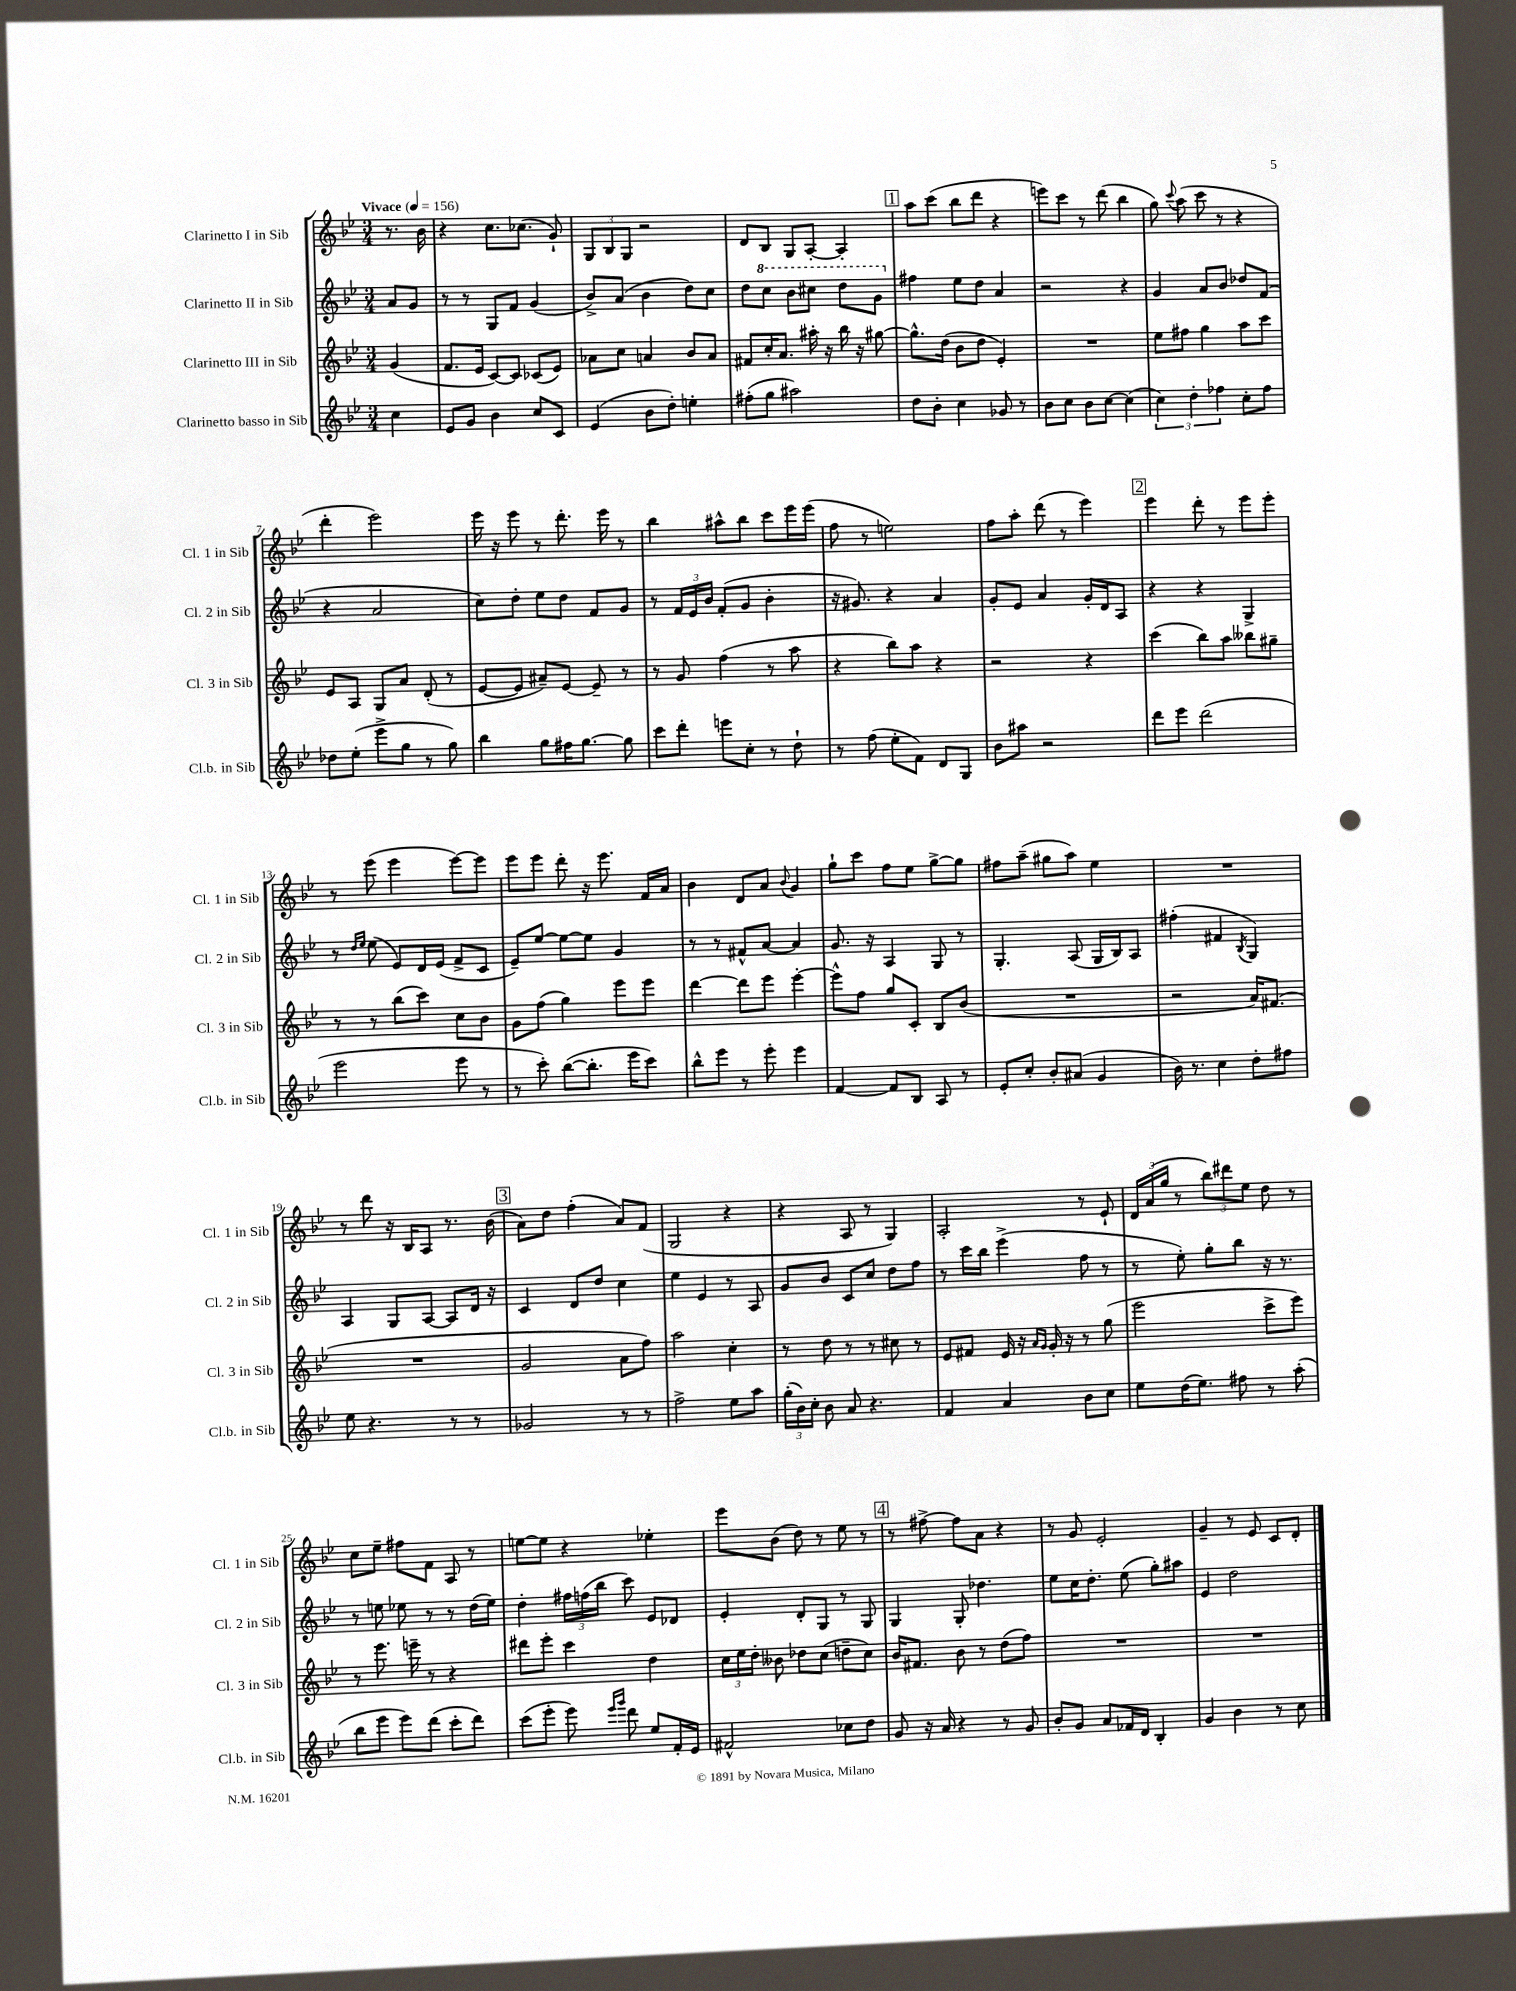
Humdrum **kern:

**kern	**kern	**kern	**kern
*part4	*part3	*part2	*part1
*staff4	*staff3	*staff2	*staff1
*I"Clarinetto basso in Sib	*I"Clarinetto III in Sib	*I"Clarinetto II in Sib	*I"Clarinetto I in Sib
*I'Cl.b. in Sib	*I'Cl. 3 in Sib	*I'Cl. 2 in Sib	*I'Cl. 1 in Sib
*clefG2	*clefG2	*clefG2	*clefG2
*k[b-e-]	*k[b-e-]	*k[b-e-]	*k[b-e-]
*M3/4	*M3/4	*M3/4	*M3/4
*MM156	*MM156	*MM156	*MM156
=	=	=	=
!	!	!	!LO:TX:a:B:t=Vivace
4cc\	(4g/	8a/L	8.r
.	.	8g/J	.
.	.	.	16b-\
=1	=1	=1	=1
8e-/L	8.f/L	8r	4r
8g/J	.	8r	.
.	16e-/Jk	.	.
4b-\	[8c/L)	8G/L	8.cc\L
.	8c/J]	8f/J	.
.	.	.	(8.cc-X\J
8cc/L	(8c-X/L	(4g/	.
8c/J	8e-/J)	.	8g`/)
=2	=2	=2	=2
(4e-/	8a-X\L	8b-^/L)	12G/L
.	.	.	12B-/
.	8cc\J	(8a/J	.
.	.	.	12G/J
8b-\L	4an/	4b-\	2r
8dd'\J)	.	.	.
4een'\	8b-/L	8dd\L)	.
.	8a/J	8cc\J	.
=3	=3	=3	=3
(8ff#X'\L	8f#X/L	8dd\L	8d/L
*	*	*8va	*
8gg\J	16cc'/K	8ccc\J	8B-/J
.	8.a/J	.	.
2aa#X\)	.	8bb-\L	8G/L
.	16aa#X'\	8ccc#X\J	[8A'/J
.	16r	.	.
.	16bb-\	8ddd\L	4A'/]
.	16r	.	.
.	[8gg#X\	8gg\J	.
!!LO:REH:place=s1:t=1
=4	=4	=4	=4
*	*	*X8va	*
8dd\L	8.gg#^^\L]	4ff#X\	8aa\L
8b-'\J	.	.	(8ccc\J
.	(16dd\Jk	.	.
4cc\	8b-\L	8ee-\L	8bb-\L
.	8dd\J	8dd\J	8ddd\J
8g-X/	4e-'/)	4a/	4r
8r	.	.	.
=5	=5	=5	=5
8b-\L	2.r	2r	8eeen\L)
8cc\J	.	.	8ccc\J
8b-\L	.	.	8r
[8cc\J	.	.	(8ddd\
(4cc\]	.	4r	4bb-\
=6	=6	=6	=6
6cc\)	8ee-\L	4g/	8gg\)
.	.	.	8qqccc/
.	8ff#X\J	.	(8aa\
6dd'\	.	.	.
.	4gg\	8a/L	8ccc\
6ff-X\	.	.	.
.	.	8b-/J	8r
8cc'\L	8aa\L	8dd-X/L	4r
8ff-\J	8ccc\J	(8f/J	.
!!LO:LB:g=z
=7	=7	=7	=7
8dd-X\L	8e-/L	4r	4ddd'\
(8ee-'\J	8A/J	.	.
8eee-^\L	8G/L	2a/	2eee-\)
8gg\J	8a/J	.	.
8r	(8d'/	.	.
8gg\)	8r	.	.
=8	=8	=8	=8
4bb-\	[8e-/L	8cc\L)	16eee-\
.	.	.	16r
.	8e-/J]	8dd'\J	8eee-\
8gg\L	8a#X~/L)	8ee-\L	8r
16ff#X\K	[8e-/J	8dd\J	8.ddd'\
[8.gg\J	.	.	.
.	8e-~/]	8f/L	.
.	.	.	16eee-\
8gg\]	8r	8g/J	8r
=9	=9	=9	=9
8ccc\L	8r	8r	4bb-\
8ddd'\J	8g/	24f/LL	.
.	.	24e-/	.
.	.	24b-/JJ	.
8eeen\L	(4ff\	(8f'/L	8aa#X^^\L
8cc'\J	.	8g/J	8bb-\J
8r	8r	4b-'\	8ccc\L
8dd`\	8aa\	.	16eee-\L
.	.	.	(16eee-\JJ
=10	=10	=10	=10
8r	4r	16r	8ff\
.	.	8.g#X/)	.
(8ff\	.	.	8r
8ee-'\L	8bb-\L)	4r	2een\)
8f\J)	8aa\J	.	.
8d/L	4r	4a/	.
8G/J	.	.	.
=11	=11	=11	=11
8b-\L	2r	8g'/L	8ff\L
8aa#X\J	.	8e-/J	8aa'\J
2r	.	4a/	(8ddd\
.	.	.	8r
.	4r	16g'/LL	4eee-\)
.	.	16d/J	.
.	.	8A/J	.
!!LO:REH:place=s1:t=2
=12	=12	=12	=12
8ddd\L	(4ccc\	4r	4eee-\
8eee-\J	.	.	.
(2ddd\	8bb-\L)	4r	8ddd'\
.	8aa\J	.	8r
.	8bb--X\L	4G^/	8eee-\L
.	8gg#X~\J	.	8eee-'\J
!!LO:LB:g=z
=13	=13	=13	=13
2eee-\	8r	8r	8r
.	.	16qqdd/LL	.
.	.	16qqee-/JJ	.
.	8r	(8ee-\	(8eee-\
.	(8bb-\L	8e-/L)	4eee-\
.	8ccc\J)	16d/L	.
.	.	(16e-/JJ	.
8eee-\	8cc\L	8f^/L	[8eee-\L)
8r	8b-\J	8c/J	8eee-\J]
=14	=14	=14	=14
8r	8g\L	8e-~/L)	8eee-\L
8ccc'\)	(8ff\J	[8ee-/J	8eee-\J
([8bb-\L	4gg\)	8ee-\L_	8ddd'\
8.bb-'\J]	.	8ee-\J]	16r
.	.	.	8.eee-\
.	8eee-\L	4g/	.
16eee-\KL	.	.	.
8ccc\J)	8eee-\J	.	16f/LL
.	.	.	16a/JJ
=15	=15	=15	=15
8bb-^^\L	[4ddd\	8r	4b-\
8eee-\J	.	8r	.
8r	8ddd\L]	8f#X^^/L	8d/L
8eee-'\	8eee-\J	[8a/J	8a/J
.	.	.	8qqb-/
4eee-\	[4eee-'\	4a/]	4g/
=16	=16	=16	=16
[4f/	8eee-^^\L]	8.g/	8gg`\L
.	8ff\J	.	8ccc\J
.	.	16r	.
8f/L]	8gg/L	4A/	8ff\L
8B-/J	8c'/J	.	8ee-\J
8A/	8B-/L	8G/	[8gg^\L
8r	(8b-/J	8r	8gg\J]
=17	=17	=17	=17
8e-'/L	2.r	4.G'/	8ff#X\L
8cc'/J	.	.	(8aa~\J
8b-'/L	.	.	8gg#X\L
(8a#X/J	.	(8A/	8aa\J)
4g/	.	16G/LL	4ee-\
.	.	16B-/J)	.
.	.	8A/J	.
=18	=18	=18	=18
16b-\)	2r	(4ff#X'\	2.r
8.r	.	.	.
4cc\	.	4f#X/	.
.	.	8qB-/	.
8dd'\L	16a/KL)	4G/)	.
.	(8.f#X/J	.	.
8ff#X\J	.	.	.
!!LO:LB:g=z
=19	=19	=19	=19
8ee-\	2.r	4A/	8r
4.r	.	.	8ddd\
.	.	8G/L	16r
.	.	.	16B-/KL
.	.	[8A/J	8A/J
8r	.	8A/L]	8.r
8r	.	16d/Jk	.
.	.	16r	(16b-\
!!LO:REH:place=s1:t=3
=20	=20	=20	=20
2g-X/	2g/	4c/	8a\L)
.	.	.	8dd\J
.	.	8d/L	(4ff'\
.	.	8dd/J	.
8r	8a\L	4cc\	8a/L)
8r	8ff\J)	.	(8f/J
=21	=21	=21	=21
2ff^\	2aa\	4ee-\	2G/
.	.	4e-/	.
8ee-\L	4cc'\	8r	4r
8aa\J	.	8A/	.
=22	=22	=22	=22
(24gg'\LL	8r	8g/L	4r
24b-\)	.	.	.
24cc'\JJ	.	.	.
8b-\	8dd\	8b-/J	.
8a/	8r	8c/L	8A/
4.r	8r	8cc/J	8r
.	8cc#X\	8dd\L	4G/)
.	8r	8ff\J	.
=23	=23	=23	=23
4f/	8e-/L	8r	2A'/
.	8f#X/J	16ccc\LL	.
.	.	16bb-\JJ	.
4a/	16e-/	(4eee-^\	.
.	16r	.	.
.	16qqa/LL	.	.
.	16qqg/JJ	.	.
.	16g'/	.	.
.	16r	.	.
8b-\L	8r	8ff\	8r
8cc\J	(8gg\	8r	8e-`/
=24	=24	=24	=24
8ee-\L	2eee-\	8r	24d/LL
.	.	.	(24a/
.	.	.	24gg/JJ
(16dd\K	.	8ee-'\)	8r
8.ee-\J)	.	.	.
.	.	8gg'\L	12bb-\L)
.	.	.	12ddd#X\
8ff#X\	.	8bb-\J	.
.	.	.	12ee-\J
8r	8ccc^\L	16r	8dd\
.	.	8.r	.
(8aa'\	8eee-\J)	.	8r
!!LO:LB:g=z
=25	=25	=25	=25
8bb-\L	8r	8r	8cc\L
8eee-\J	8.eee-\	8een\	8ee-~\J
8eee-\L)	.	8ee-X\	8ff#X\L
.	16eeen~\	.	.
(8ddd\J	8r	8r	8f\J
8ccc'\L	4r	8r	8A/
8ddd\J)	.	(16dd\LL	8r
.	.	16ee-\JJ)	.
=26	=26	=26	=26
(8ccc\L	8ddd#X\L	4dd'\	[8een\L
8eee-'\J	8eee-'\J	.	8ee\J]
8eee-\)	4ccc\	24ff#X\LL	4r
.	.	(24ffn\	.
.	.	24bb-\JJ	.
16qqeee-/LL	.	.	.
16qqggg/JJ	.	.	.
8ddd\	.	8ccc\)	.
8ee-/L	4dd\	8e-/L	4ee-X'\
16f'/L	.	8d-X/J	.
16e-/JJ	.	.	.
=27	=27	=27	=27
2f#X^^/	24cc\LL	4e-'/	8eee-\L
.	24ee-\	.	.
.	24dd'\JJ	.	.
.	8b--X\	.	(8b-\J
.	8dd-X\L	8d'/L	8dd\)
.	(8cc\J	8G/J	8r
8cc-X\L	8ddn~\L	8r	8ee-\
8dd\J	8cc\J)	8G/	8r
!!LO:REH:place=s1:t=4
=28	=28	=28	=28
8g/	16b-/KL	4G/	8r
.	8.f#X/J	.	.
16r	.	.	[8ff#X^\
16a/	.	.	.
4r	8b-\	8G'/	8ff#\L]
.	8r	4.dd-X\	8a\J
8r	(8dd\L	.	4r
8g/	8ff\J)	.	.
=29	=29	=29	=29
8b-'/L	2.r	8ee-\L	8r
8g/J	.	16cc\K	8g/
.	.	8.dd'\J	.
8a/L	.	.	2e-'/
16f-X/L	.	(8ee-\	.
16d/JJ	.	.	.
4B-'/	.	8gg'\L)	.
.	.	8aa#X\J	.
=30	=30	=30	=30
4g/	2.r	4e-/	4g~/
4b-\	.	2dd\	8r
.	.	.	8e-/
8r	.	.	8c/L
8cc\	.	.	8d'/J
==	==	==	==
*-	*-	*-	*-
